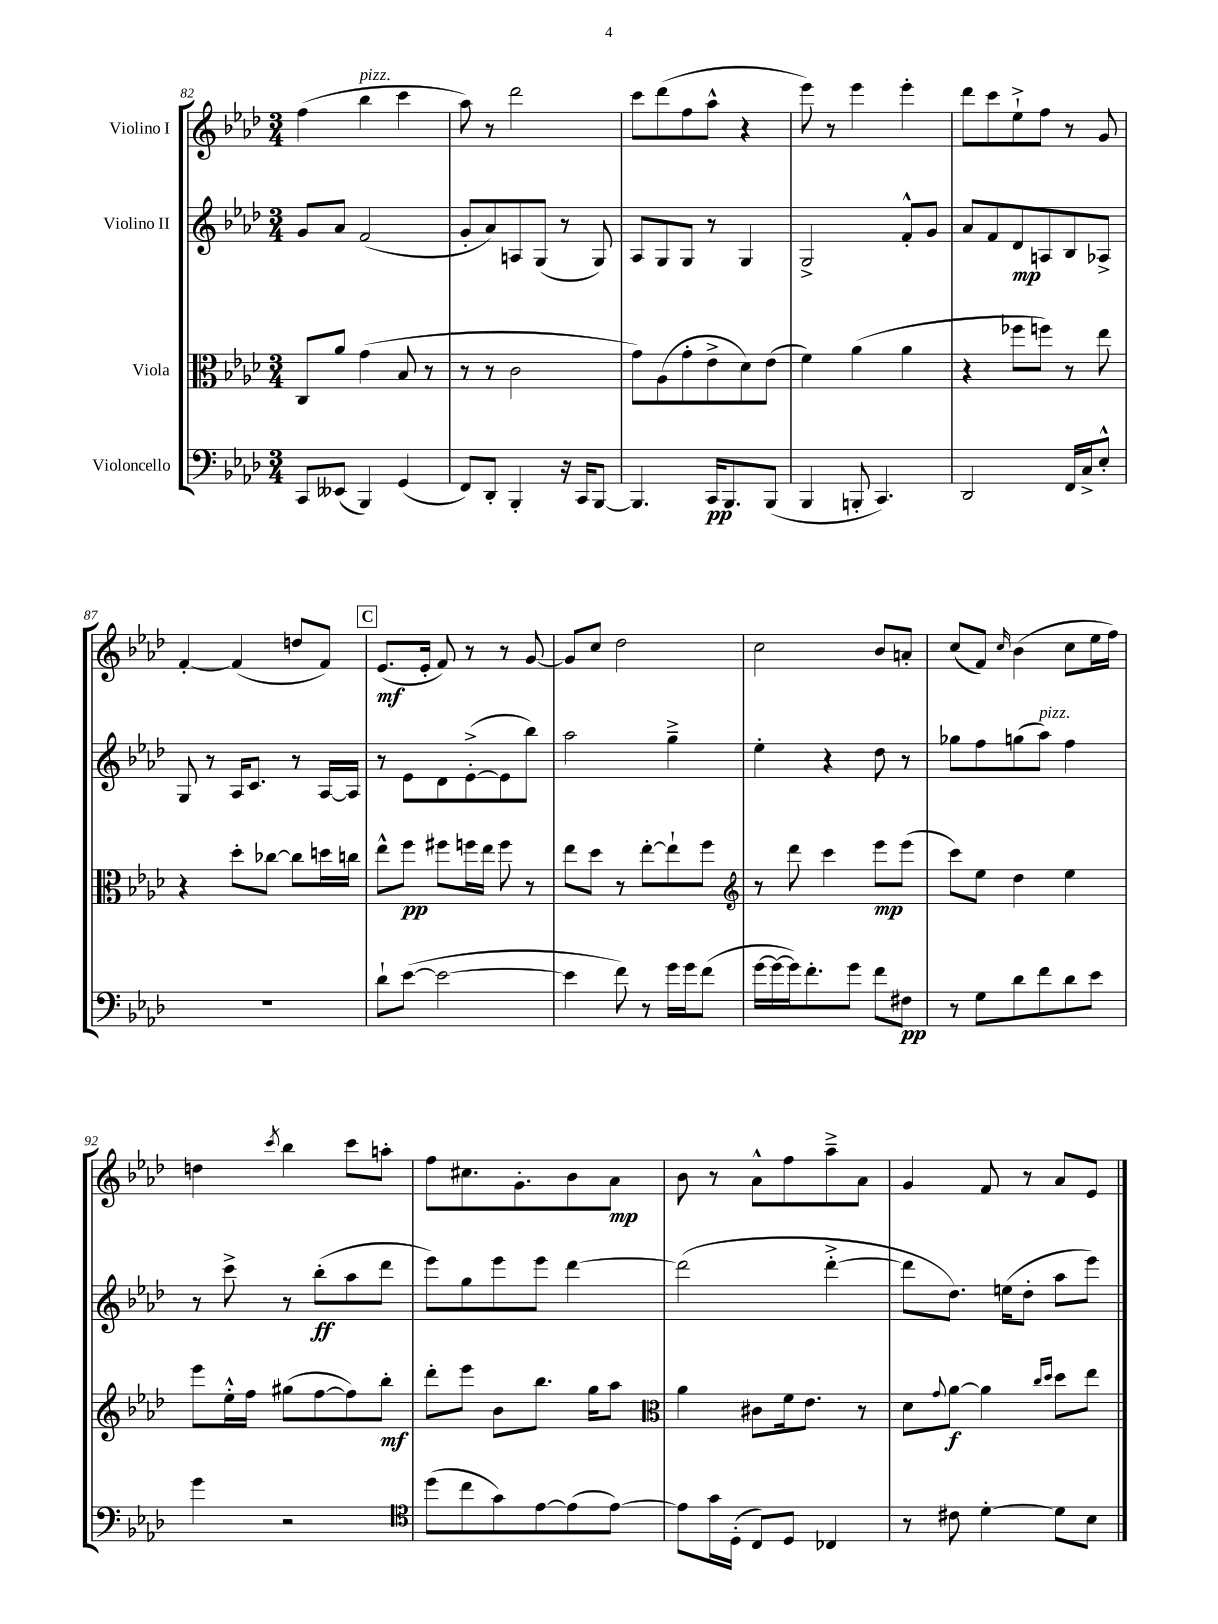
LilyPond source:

<<
\new StaffGroup <<
\new Staff = "s0" \with { instrumentName = "Violino I" } {
    \clef treble \key aes \major \numericTimeSignature \time 3/4
    f''4( bes''4^\markup { \italic "pizz." } c'''4 |
    aes''8) r8 des'''2 |
    c'''8 des'''8( f''8 aes''8-^ r4 |
    ees'''8) r8 ees'''4 ees'''4-. |
    des'''8 c'''8 ees''8-!-> f''8 r8 g'8 |
    f'4~-. f'4( d''8 f'8) |
    \mark \markup { \box "C" } ees'8.\mf( ees'16-. f'8) r8 r8 g'8~ |
    g'8 c''8 des''2 |
    c''2 bes'8 a'8-. |
    c''8( f'8) \grace { c''16 } bes'4( c''8 ees''16 f''16) |
    d''4 \acciaccatura { c'''8 } bes''4 c'''8 a''8-. |
    f''8 cis''8. g'8.-. bes'8 aes'8\mp |
    bes'8 r8 aes'8-^ f''8 aes''8---> aes'8 |
    g'4 f'8 r8 aes'8 ees'8 \bar "|." |
}
\new Staff = "s1" \with { instrumentName = "Violino II" } {
    \clef treble \key aes \major \numericTimeSignature \time 3/4
    g'8 aes'8 f'2( |
    g'8-. aes'8) a8 g8( r8 g8) |
    aes8 g8 g8 r8 g4 |
    g2-> f'8-.-^ g'8 |
    aes'8 f'8 des'8\mp a8 bes8 aes8-> |
    g8 r8 aes16 c'8. r8 aes16~ aes16 |
    \mark \markup { \box "C" } r8 ees'8 des'8 ees'8~-.->( ees'8 bes''8) |
    aes''2 g''4---> |
    ees''4-. r4 des''8 r8 |
    ges''8 f''8 g''8( aes''8^\markup { \italic "pizz." }) f''4 |
    r8 c'''8-> r8 bes''8-.\ff( aes''8 des'''8 |
    ees'''8) g''8 ees'''8 ees'''8 des'''4~ |
    des'''2( des'''4~-.-> |
    des'''8 des''8.) e''16( des''8-. aes''8 ees'''8) \bar "|." |
}
\new Staff = "s2" \with { instrumentName = "Viola" } {
    \clef alto \key aes \major \numericTimeSignature \time 3/4
    c8 aes'8 g'4( bes8 r8 |
    r8 r8 c'2 |
    g'8) aes8( g'8-. ees'8-> des'8) ees'8( |
    f'4) aes'4( aes'4 |
    r4 fes''8 f''8) r8 ees''8 |
    r4 des''8-. ces''8~ ces''8 d''16 c''16 |
    \mark \markup { \box "C" } ees''8-^ f''8\pp fis''8 f''16 ees''16 f''8 r8 |
    ees''8 des''8 r8 ees''8~-. ees''8-! f''8 |
    \clef treble r8 des'''8 c'''4 ees'''8\mp ees'''8( |
    c'''8) ees''8 des''4 ees''4 |
    ees'''8 ees''16-.-^ f''16 gis''8( f''8~ f''8) bes''8-.\mf |
    des'''8-. ees'''8 bes'8 bes''8. g''16 aes''8 |
    \clef alto aes'4 cis'8 f'16 ees'8. r8 |
    des'8 \appoggiatura { g'8 } aes'8~\f aes'4 \grace { c''16 des''16 } des''8 ees''8 \bar "|." |
}
\new Staff = "s3" \with { instrumentName = "Violoncello" } {
    \clef bass \key aes \major \numericTimeSignature \time 3/4
    c,8 eeses,8( bes,,4) g,4( |
    f,8) des,8-. bes,,4-. r16 c,16 bes,,8~ |
    bes,,4. c,16\pp bes,,8. bes,,8( |
    bes,,4 b,,8-. c,4.) |
    des,2 f,16 c16-> ees8-.-^ |
    R2. |
    \mark \markup { \box "C" } des'8-! ees'8~( ees'2~ |
    ees'4 f'8) r8 g'16 g'16 f'8( |
    g'16~ g'16~ g'16) f'8.-. g'8 f'8 fis8\pp |
    r8 g8 des'8 f'8 des'8 ees'8 |
    g'4 r2 |
    \clef tenor des''8( c''8 g'8) ees'8~ ees'8( ees'8~) |
    ees'8 g'16 des16-.( c8) des8 ces4 |
    r8 cis'8 des'4~-. des'8 bes8 \bar "|." |
}
>>
>>
\layout { \context { \Score currentBarNumber = #82 } }
